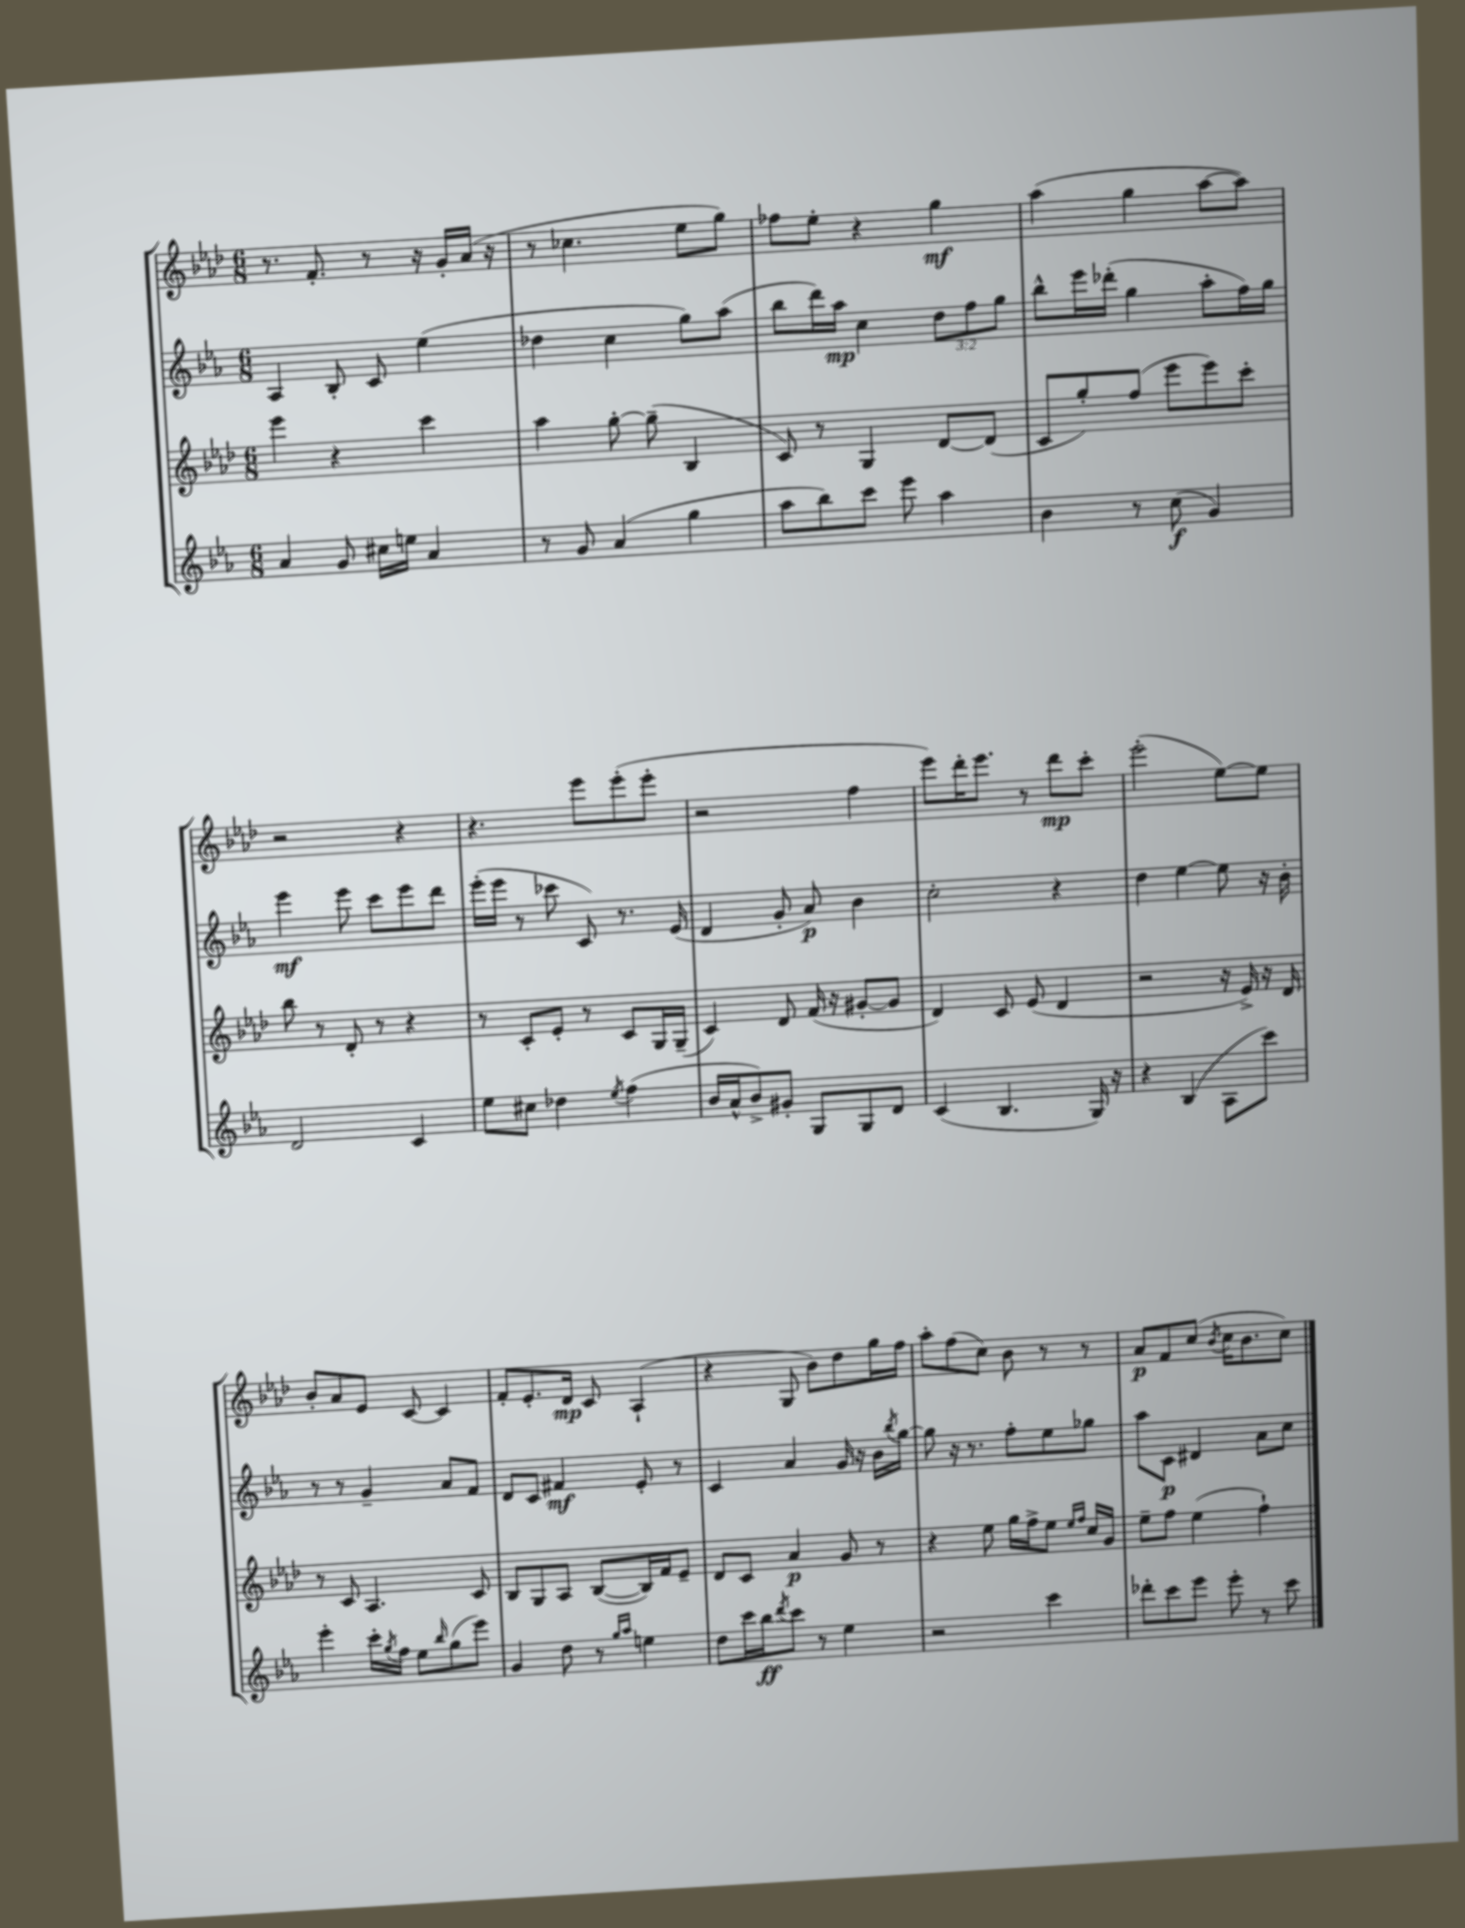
<<
\new StaffGroup <<
\new Staff = "s0" {
    \clef treble \key aes \major \numericTimeSignature \time 6/8
    r8. f'8.-. r8 r16 g'16-. aes'16( r16 |
    r8 ces''4. ees''8 g''8) |
    fes''8 ees''8-. r4 g''4\mf |
    aes''4( g''4 aes''8~ aes''8) |
    r2 r4 |
    r4. ees'''8 ees'''8-.( ees'''8-. |
    r2 f''4 |
    ees'''8) des'''16-. ees'''8. r8 des'''8\mp c'''8-. |
    ees'''2-.( ees''8~) ees''8 |
    bes'8-. aes'8 ees'8 c'8~ c'4 |
    f'8-. ees'8.-. des'16\mp c'8 aes4-!( |
    r4 g8 bes'8) des''8 g''16 f''16 |
    aes''8-. f''8( c''8) bes'8 r8 r8 |
    aes'8\p f'8 c''8( \acciaccatura { bes'8 } c''16 bes'8. c''8) \bar "|." |
}
\new Staff = "s1" {
    \clef treble \key ees \major \numericTimeSignature \time 6/8 \override Staff.TupletNumber.text = #tuplet-number::calc-fraction-text
    aes4 bes8-. c'8 ees''4( |
    des''4 c''4 g''8) aes''8( |
    bes''8 d'''16) aes''16\mp c''4 \tuplet 3/2 { d''8 f''8 g''8 } |
    bes''8-^ ees'''16 des'''16-.( g''4 aes''8-. f''16) g''16 |
    ees'''4\mf ees'''8 c'''8 ees'''8 d'''8 |
    ees'''16-.( ees'''16 r8 ces'''8 c'8) r8. ees'16( |
    d'4 g'8-. aes'8\p) bes'4 |
    c''2-. r4 |
    d''4 ees''4~ ees''8 r16 bes'16-. |
    r8 r8 g'4-- aes'8 f'8 |
    d'8 c'8 fis'4\mf ees'8-. r8 |
    c'4 aes'4 g'16 r16 bes'16 \acciaccatura { bes''8 } g''16~ |
    g''8 r16 r8. f''8-. ees''8 ges''8 |
    aes''8 c'8\p dis'4 aes'8 c''8 \bar "|." |
}
\new Staff = "s2" {
    \clef treble \key aes \major \numericTimeSignature \time 6/8
    ees'''4 r4 c'''4 |
    aes''4 g''8~-. g''8--( bes4 |
    c'8) r8 g4 des'8~ des'8( |
    c'8 g''8-.) f''8( ees'''8 ees'''8) c'''8-. |
    bes''8 r8 des'8-. r8 r4 |
    r8 c'8-. ees'8-. r8 c'8 g16 g16--( |
    c'4) des'8 f'16( r16 gis'8~-. gis'8 |
    des'4) c'8 ees'8( des'4 |
    r2 r16 ees'16->) r16 des'16 |
    r8 c'8 aes4. c'8 |
    bes8 g8 aes8 bes8~( bes16) f'16 ees'8-- |
    des'8 c'8 aes'4\p g'8 r8 |
    r4 ees''8 g''16 f''16-> ees''8 \grace { ees''16 f''16 } c''16 g'16 |
    ees''8-- f''8 ees''4( f''4-!) \bar "|." |
}
\new Staff = "s3" {
    \clef treble \key ees \major \numericTimeSignature \time 6/8
    aes'4 g'8 cis''16 e''16 aes'4 |
    r8 g'8 aes'4( g''4 |
    aes''8 bes''8) c'''8 ees'''8 aes''4 |
    bes'4 r8 c''8\f( g'4) |
    d'2 c'4 |
    ees''8 cis''8 des''4 \acciaccatura { ees''8 } f''4( |
    bes'16 aes'16-^ bes'8->) gis'8-. g8 g8 d'8 |
    c'4( bes4. g16) r16 |
    r4 bes4( aes8 c'''8) |
    ees'''4-. c'''16-. \acciaccatura { g''8 } f''16 ees''8 \grace { bes''16 } g''8( ees'''8) |
    g'4 d''8 r8 \grace { g''16 aes''16 } e''4 |
    d''8 c'''16 bes''16\ff \acciaccatura { d'''8 } c'''8 r8 ees''4 |
    r2 c'''4 |
    des'''8-. c'''8 ees'''8 ees'''8-. r8 c'''8 \bar "|." |
}
>>
>>
\layout { \context { \Score \remove "Bar_number_engraver" } }
